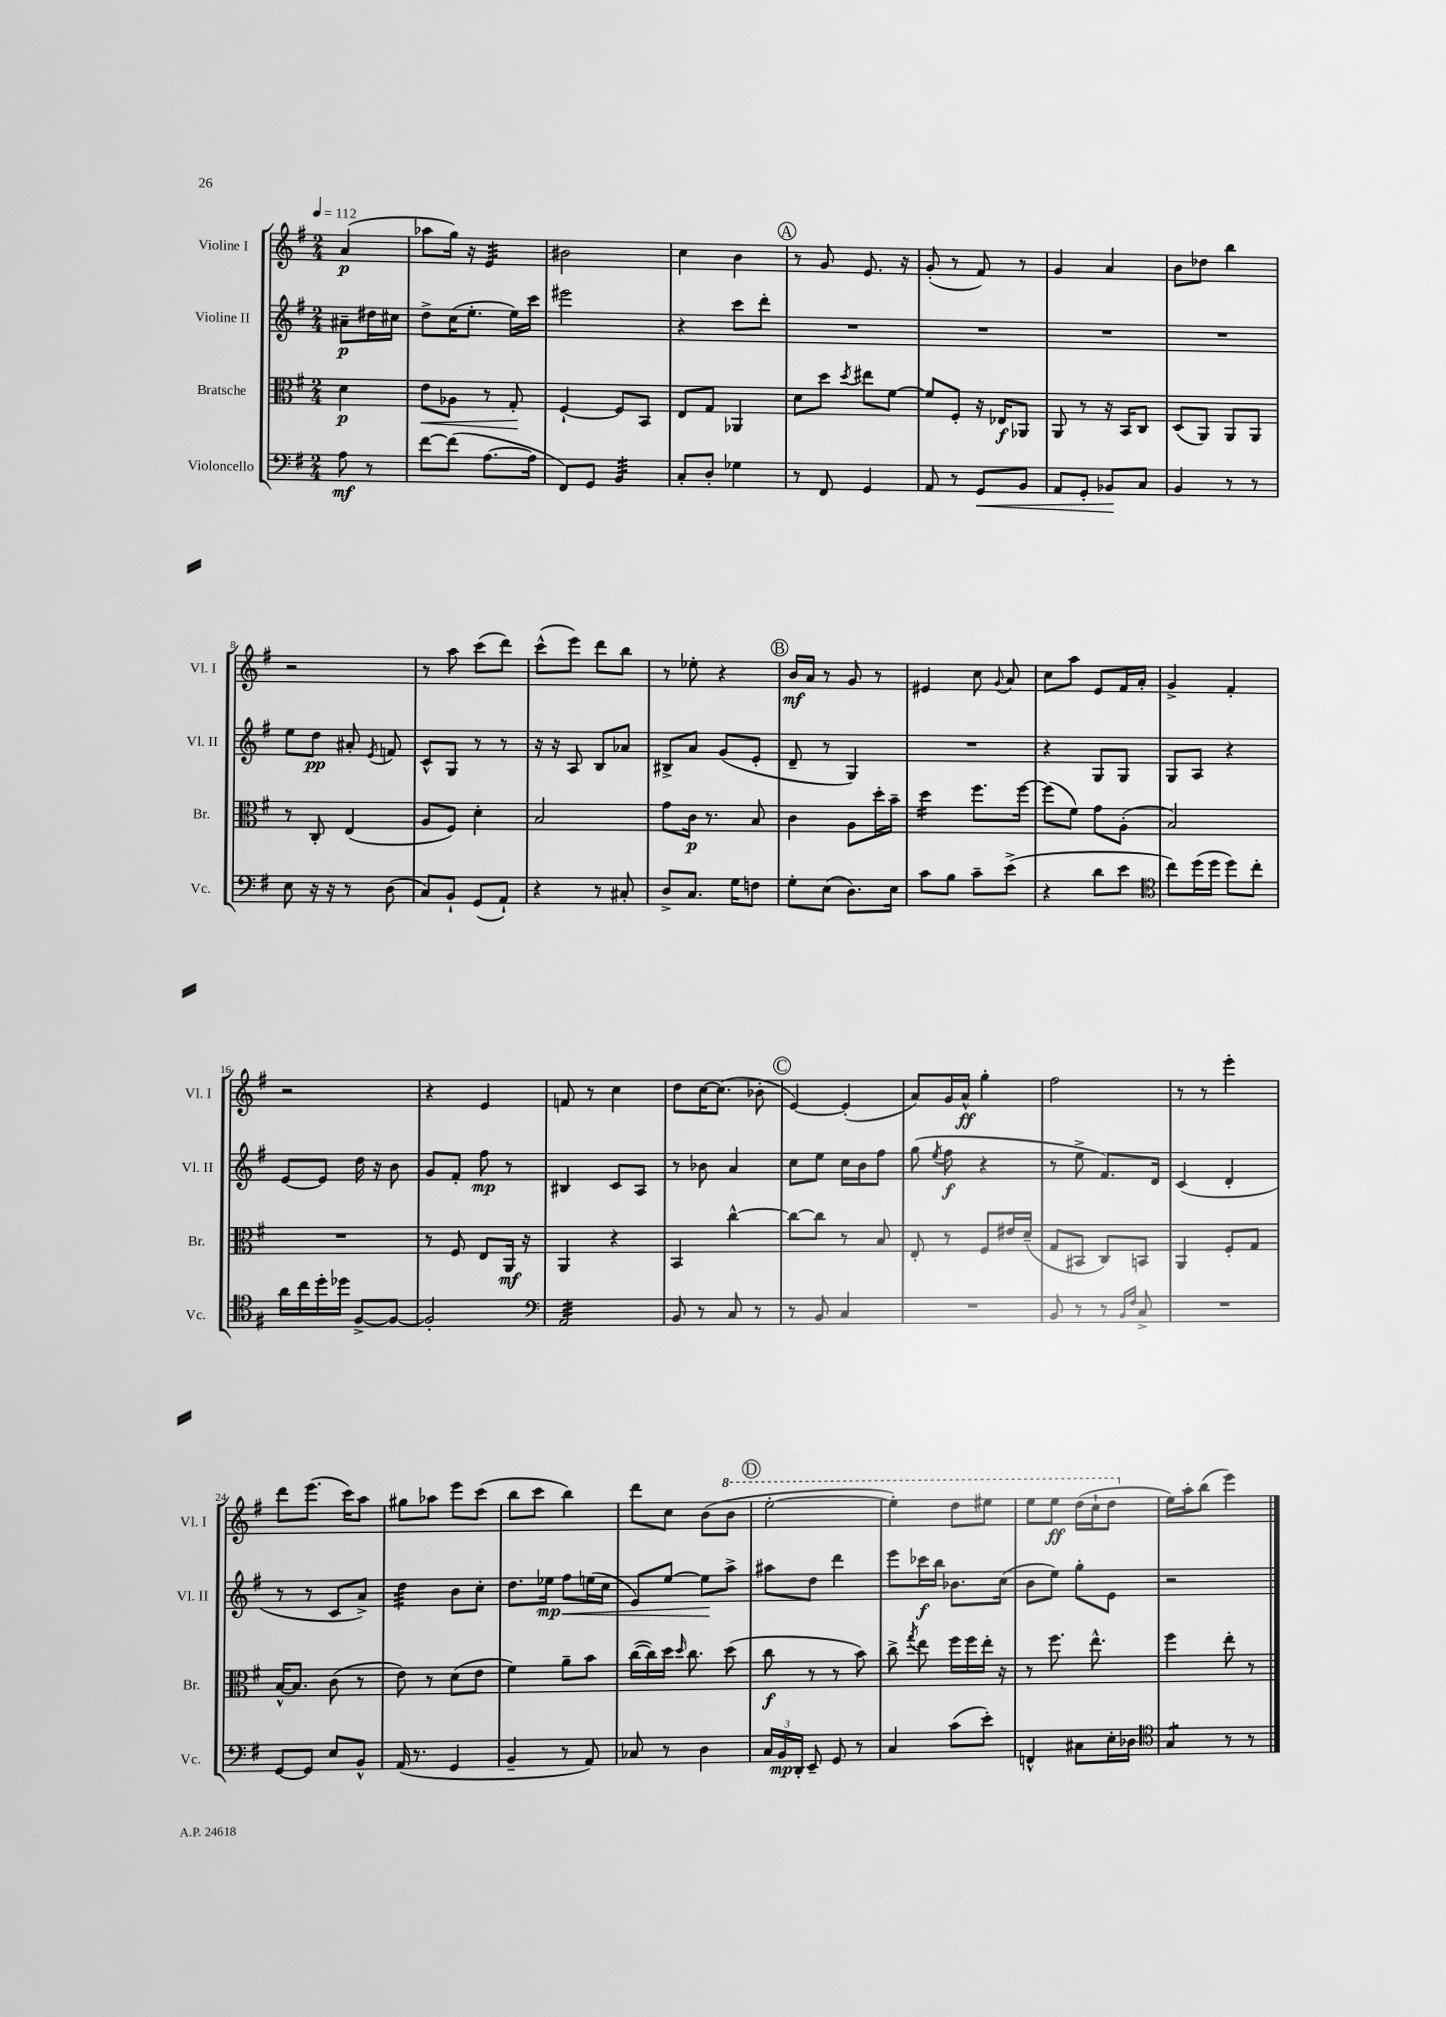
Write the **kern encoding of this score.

**kern	**kern	**kern	**kern
*staff4	*staff3	*staff2	*staff1
*clefF4	*clefC3	*clefG2	*clefG2
*k[f#]	*k[f#]	*k[f#]	*k[f#]
*M2/4	*M2/4	*M2/4	*M2/4
*MM112	*MM112	*MM112	*MM112
8A	4d	8a#~	(4a
8r	.	16dd#	.
.	.	16cc#	.
=	=	=	=
[8f#	8e	8dd^	8aa-
(8f#]	8A-	(16cc	16gg)
.	.	8.ee'	16r
[8.A	8r	.	4e
.	8G'	16ee)	.
16A]	.	16ccc	.
=	=	=	=
8FF#)	[4F#`	2eee#	2b#
8GG	.	.	.
4BB	8F#]	.	.
.	8BB	.	.
=	=	=	=
8C'	8E	4r	4cc
8D'	8G	.	.
4G-	4AA-	8ccc	4b
.	.	8ddd'	.
=	=	=	=
8r	8d	2r	8r
8FF#	8dd	.	8g
.	8qdd	.	.
4GG	8ee#	.	8.e
.	[8f#	.	.
.	.	.	16r
=	=	=	=
8AA	8f#]	2r	(8g'
8r	8F#'	.	8r
8GG	16r	.	8f#)
.	16E-	.	.
8BB	8AA-	.	8r
=	=	=	=
8AA	8AA	2r	4g
8GG'	8r	.	.
8BB-	16r	.	4a
.	16BB	.	.
8C	8C	.	.
=	=	=	=
4BB	(8D	2r	8b
.	8AA)	.	8dd-
8r	8AA	.	4bb
8r	8AA	.	.
=	=	=	=
8E	8r	8ee	2r
16r	8C'	8dd	.
16r	.	.	.
8r	(4E	8a#'	.
.	.	8qe	.
(8D	.	8f	.
=	=	=	=
8C)	8A	8c^^	8r
8BB`	8F#)	8G	8aa
(8GG	4d'	8r	(8ccc
8AA`)	.	8r	8ddd)
=	=	=	=
4r	2B	16r	(8ccc^^
.	.	16r	.
.	.	8A	8eee)
8r	.	8B	8ddd
8C#'	.	8a-	8bb
=	=	=	=
8D^	8g	8B#^	8r
8.C	16c	8a	8ee-'
.	8.r	.	.
.	.	(8g	4r
16G	.	.	.
8F	8B	8e'	.
=	=	=	=
8G'	4c	8d~	16b
.	.	.	16a
(8E	.	8r	8r
8.D)	8A	4G)	8g
.	16dd'	.	8r
16E	16b~	.	.
=	=	=	=
8c	4dd	2r	4e#
8B	.	.	.
8c~	8.ff#	.	8cc
.	.	.	8qqg
(8e^	.	.	8a
.	[16ff#	.	.
=	=	=	=
4r	(8ff#]	4r	8cc
.	8f#)	.	8aa
8d	8g	8G	8e
8e	(8A'	8G	16f#
.	.	.	16a'
=	=	=	=
*clefC4	*	*	*
8cc)	2B)	8G	4g^
(16dd	.	8A	.
16dd	.	.	.
8dd)	.	4r	4f#'
8cc'	.	.	.
=	=	=	=
16a	2r	[8e	2r
16cc	.	.	.
16dd'	.	8e]	.
16dd-	.	.	.
[8F#^	.	16dd	.
.	.	16r	.
8F#_	.	8b	.
=	=	=	=
2F#']	8r	8g	4r
.	8F#	8f#'	.
.	8E	8ff#	4e
.	16AA	8r	.
.	16r	.	.
=	=	=	=
*clefF4	*	*	*
2AA	4AA	4B#	8f
.	.	.	8r
.	4r	8c	4cc
.	.	8A	.
=	=	=	=
8BB	4BB	8r	8dd
8r	.	8b-	[16cc
.	.	.	(8.cc]
8C	[4cc^^	4a	.
8r	.	.	8b-'
=	=	=	=
8r	8cc_	8cc	[4e)
8BB	8cc]	8ee	.
4C	8r	16cc	(4e']
.	.	16b	.
.	8B	8ff#	.
=	=	=	=
2r	8E'	(8gg	8a)
.	.	8qee	.
.	8r	8ff#	16g
.	.	.	16a^^
.	8F#	4r	4gg'
.	16e#	.	.
.	(16d~	.	.
=	=	=	=
8BB	8G	8r	2ff#
8r	8BB#	8ee^	.
8r	8C)	8.f#)	.
16qqBB	.	.	.
16qqF#	.	.	.
8C^	8BB	.	.
.	.	16d	.
=	=	=	=
2r	4AA	(4c	8r
.	.	.	8r
.	8F#'	4d'	4eee'
.	8G	.	.
=	=	=	=
[8GG	[16B^^	8r	8ddd
.	8.B]	.	.
8GG]	.	8r	(8.eee
8E	(8c	8c	.
.	.	.	16ccc)
8BB^^	8r	8a^)	8aa
=	=	=	=
(16AA	8e)	4dd	8gg#
8.r	.	.	.
.	8r	.	8aa-
4GG	(8d	8b	8eee
.	8e	8cc'	(8ccc
=	=	=	=
4BB~	4f#)	8.dd	8bb
.	.	.	8ccc
.	.	16ee-	.
8r	8a~	8ff#	4bb)
8AA)	8b	(16ee	.
.	.	16cc	.
=	=	=	=
8C-	([16cc	8e)	8ddd
.	16cc])	.	.
8r	16dd	[8ee	8cc
.	16qqdd	.	.
.	8.cc	.	.
4D	.	8ee]	(8b
.	(8dd	8aa^	8bb
=	=	=	=
24C	8cc	8aa#	[2eee'
24BB	.	.	.
24DD'	.	.	.
8EE~	8r	8dd	.
8GG	8r	4ddd	.
8r	8b)	.	.
=	=	=	=
4C	8cc^	8eee	4eee'])
.	8qgg	.	.
.	8ee	16ccc-	.
.	.	16bb	.
(8c	16ff#	8.b-	8ddd
.	16ff#	.	.
8e')	16ee'	.	8eee#
.	16r	(16cc	.
=	=	=	=
4FF^^	8r	8b	8eee
.	8.ff#	8ee)	8eee
8C#	.	8gg'	(16ddd
.	8.ee^^	.	16ccc`
16E'	.	8e	8ddd
16D-	.	.	.
=	=	=	=
*clefC4	*	*	*
4G	4ff#	2r	16ee)
.	.	.	16aa'
.	.	.	(8bb
8r	8ee'	.	4eee)
8r	8r	.	.
==	==	==	==
*-	*-	*-	*-
